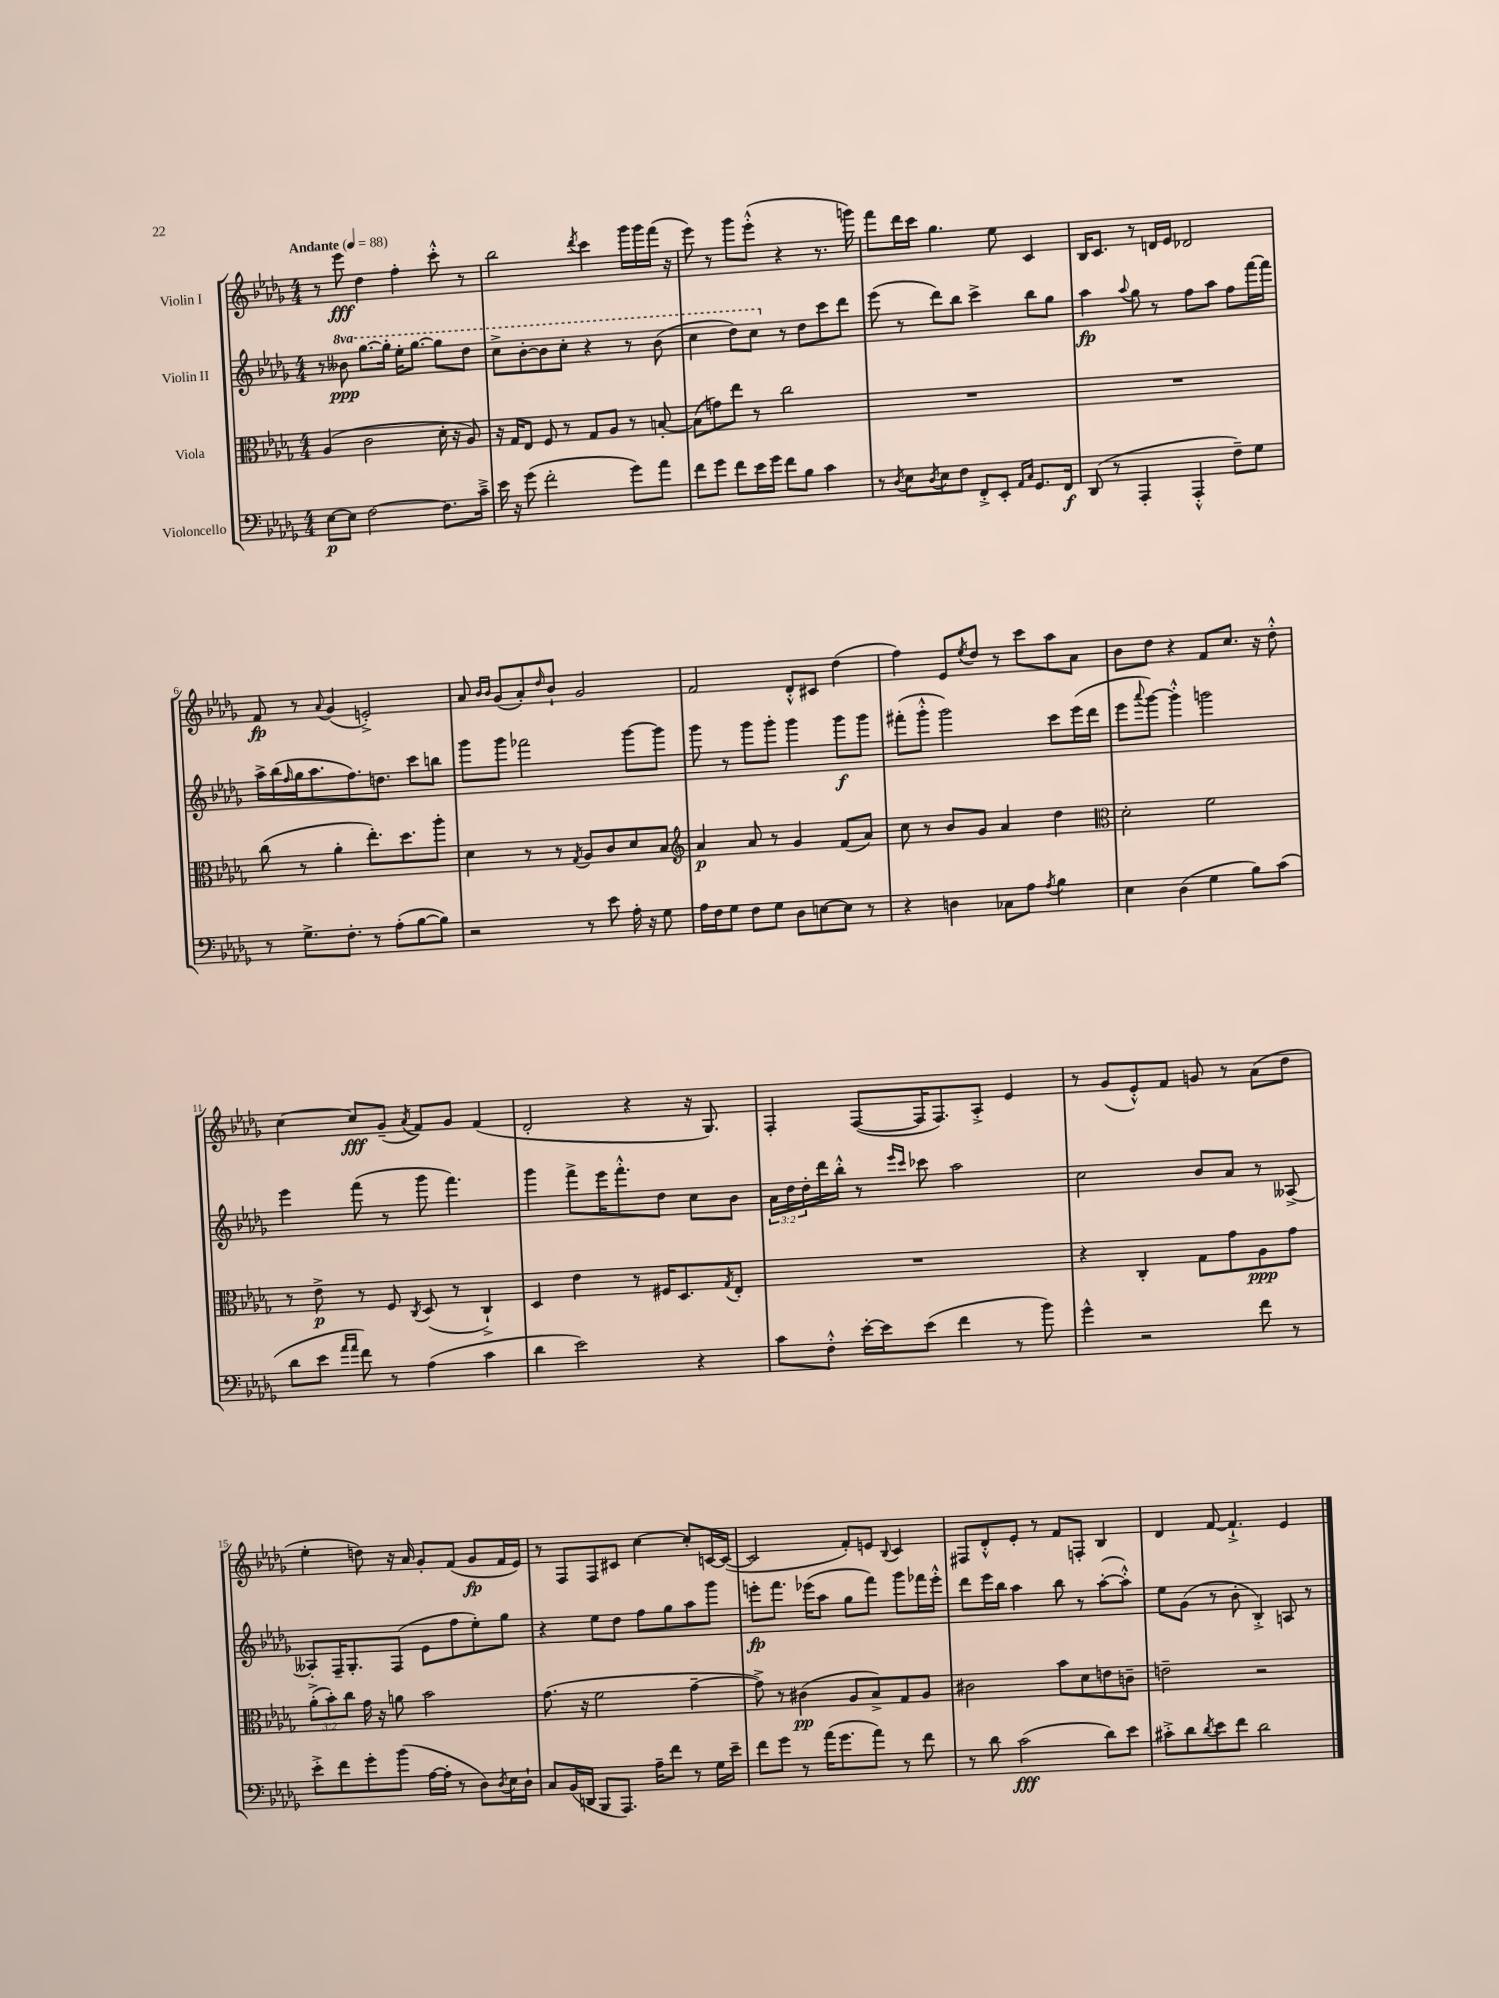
<<
\new StaffGroup <<
\new Staff = "s0" \with { instrumentName = "Violin I" } {
    \clef treble \key des \major \numericTimeSignature \time 4/4 \tempo "Andante" 4 = 88
    r8 ees'''8\fff des''4 f''4-. c'''8-.-^ r8 |
    bes''2 \acciaccatura { des'''8 } c'''4 ges'''16 ges'''16 f'''16( r16 |
    ees'''8) r8 ges'''8 ees'''8-.-^( r4 r8. g'''16) |
    f'''8 des'''16 c'''16 ges''4. ees''8 c'4 |
    bes16 c'8. r8 d'16 ees'16 des'2 |
    f'8\fp r8 \appoggiatura { aes'8 } ges'4( e'2-.->) |
    aes'8 \grace { bes'16 bes'16 } ges'8( aes'8-.) \grace { des''16 } bes'8-! ges'2 |
    f'2 des'8-.-^ cis'8 des''4( |
    f''4) ees'8 \acciaccatura { ees''8 } des''8 r8 c'''8 aes''8 aes'8 |
    bes'8 des''8 r4 f'8 c''8. r16 des''8-.-^ |
    c''4~ c''8\fff ges'8--( \acciaccatura { aes'8 } f'8) ges'8 f'4( |
    des'2-. r4 r16 ges8.) |
    f4-. f8~( f16 f8.) aes8-.-> ees'4 |
    r8 ges'8( ees'8-.-^) f'8 g'8 r8 aes'8( des''8 |
    ees''4-. d''8) r16 aes'16 ges'8-. f'8( ges'8\fp f'16 ees'16) |
    r8 f8 f8 cis'8 c''4~ c''8-. c'16~ c'16~( |
    c'2 f'8-.) e'8 \appoggiatura { bes8 } c'4 |
    fis8 des'8-.-^ ees'8-. r8 f'8 f8-. bes4 |
    des'4 f'8~ f'4.-!-> ees'4 \bar "|." |
}
\new Staff = "s1" \with { instrumentName = "Violin II" } {
    \clef treble \key des \major \numericTimeSignature \time 4/4 \override Staff.TupletNumber.text = #tuplet-number::calc-fraction-text \set Staff.ottavationMarkups = #ottavation-simple-ordinals
    r8 \ottava #1 beses''8\ppp ges'''8.~ ges'''16-. ees'''16-. ges'''8.~ ges'''8 des'''8 |
    c'''8-> bes''8~-. bes''8 c'''8-. r4 r8 bes''8( |
    c'''4 des'''8) c'''8 \ottava #0 r8 des''8 c'''8 des'''8 |
    ees'''8( r8 des'''8) bes''8 c'''4-> bes''8 ges''8 |
    aes''4\fp \appoggiatura { aes''8 } ges''8 r8 f''8 aes''8 f''8 f'''16~ f'''16 |
    aes''16-> bes''16( \grace { f''16 } ges''16 aes''8. f''8.) d''8. c'''8 b''8 |
    ges'''8 ges'''8 fes'''2 ges'''8~ ges'''8 |
    ges'''8 r8 ges'''8 ges'''8-. ges'''4 ges'''8\f ges'''8 |
    fis'''8-.( ges'''8-.-^ ges'''2) c'''8 ees'''16( des'''16 |
    ees'''8 \appoggiatura { aes'''8 } ges'''8~) ges'''4-.-^ g'''2 |
    ees'''4 f'''8( r8 ges'''8 f'''4.) |
    ges'''4 f'''8-> ees'''16 f'''8.-.-^ des''8 c''8 bes'8 |
    \tuplet 3/2 { aes'16 des''16 des''16-. } des'''16 bes''16-.-^ r8 \grace { ees'''16 c'''16 } ces'''8 aes''2 |
    c''2 bes'8 aes'8 r8 aeses8~-> |
    aeses8-. f16-- ges8.-. f8( ees'8 f''8 ees''8-.) ges''8 |
    r4 ees''8 des''8 f''8 ges''8 aes''8 ges'''8 |
    e'''8-.\fp f'''8. ees'''16( aes''8 ges''8 f'''8) ges'''8 fes'''16 ees'''16-.-^ |
    des'''8 ees'''16 bes''16 aes''4 bes''8 r8 aes''8~-.( aes''8-.-^) |
    ees''8 ges'8( r8 bes'8-. bes4-.->) a8 r8 \bar "|." |
}
\new Staff = "s2" \with { instrumentName = "Viola" } {
    \clef alto \key des \major \numericTimeSignature \time 4/4 \override Staff.TupletNumber.text = #tuplet-number::calc-fraction-text
    aes4( c'2 des'16-. r16 aes8) |
    r16 ges16 ees8 f8 r8 ges8 aes8 r8 b8~-. |
    b8( g'8) ees''8 r8 c''2 |
    R1 |
    R1 |
    c''8( r8 aes'4-. ees''8.-.) des''8. aes''8-. |
    des'4 r8 r8 \acciaccatura { ges8 } aes8 c'8 des'8 bes8 |
    \clef treble aes'4\p aes'8 r8 ges'4 f'8( aes'8) |
    c''8 r8 bes'8 ges'8 aes'4 des''4 |
    \clef alto des'2-. f'2 |
    r8 ees'8->\p r8 f8 \acciaccatura { c8 } des8( r8 c4-!->) |
    des4 ees'4 r8 fis16 des8. \acciaccatura { ges8 } ees8-. |
    R1 |
    r4 c4-. ges8 ges'8 aes8\ppp ges'8 |
    \tuplet 3/2 { aes'8-.->( bes'8-.) c''8 } ges'16 r16 a'8 bes'2 |
    ges'8.( r16 f'2 ges'4~-- |
    ges'8->) r8 cis'4\pp( aes8 bes8->) ges8 aes8 |
    cis'2 bes'8 des'8 e'8 c'8-- |
    e'2-- r2 \bar "|." |
}
\new Staff = "s3" \with { instrumentName = "Violoncello" } {
    \clef bass \key des \major \numericTimeSignature \time 4/4
    ees8~\p ees8 f2~ f8. c'16---> |
    ees'16 r16 ges'8( f'2-. ges'8) aes'8 |
    f'8 ges'8 f'8 ees'16 ges'16 f'8 bes8 c'4 |
    r8 \acciaccatura { des8 } ees8 \acciaccatura { des8 } ees8 f8 f,8-.-> ees,8-. \grace { aes,16 c16 } ges,8. f,16\f |
    des,8( r8 aes,,4-. aes,,4-.-^ f8--) ges8 |
    r8 ges8.-> f8.-. r8 aes8-.( bes8~ bes8) |
    r2 r8 ees'8 aes16-. r16 ges8 |
    aes16 f16 ges8 f8 ges8 des8 e8~ e8 r8 |
    r4 d4 ces8 aes8 \acciaccatura { aes8 } bes4 |
    ees4 des4( ges4 bes8) c'8( |
    des'8 ees'8 \grace { aes'16 aes'16 } f'8) r8 aes4( c'4 |
    des'4 ees'2) r4 |
    c'8 f8-.-^ ees'16~-. ees'16 ees'8( f'4 r8 bes'8) |
    ges'4-^ r2 f'8 r8 |
    ees'8-.-> f'8 ges'8-. bes'8( aes16~ aes16-. r8 des8) \acciaccatura { des8 } ees16 des16-! |
    c8 bes,16( d,16 bes,,8 aes,,8.) aes16-- f'8 r8 ges16 ees'16-- |
    f'8 ges'8 r8 aes'16( ges'8. aes'8) r8 f'8 |
    r8 des'8 c'2\fff( des'8) ees'8 |
    cis'8-.-> des'8 \acciaccatura { des'8 } ees'8 f'8 des'2 \bar "|." |
}
>>
>>
